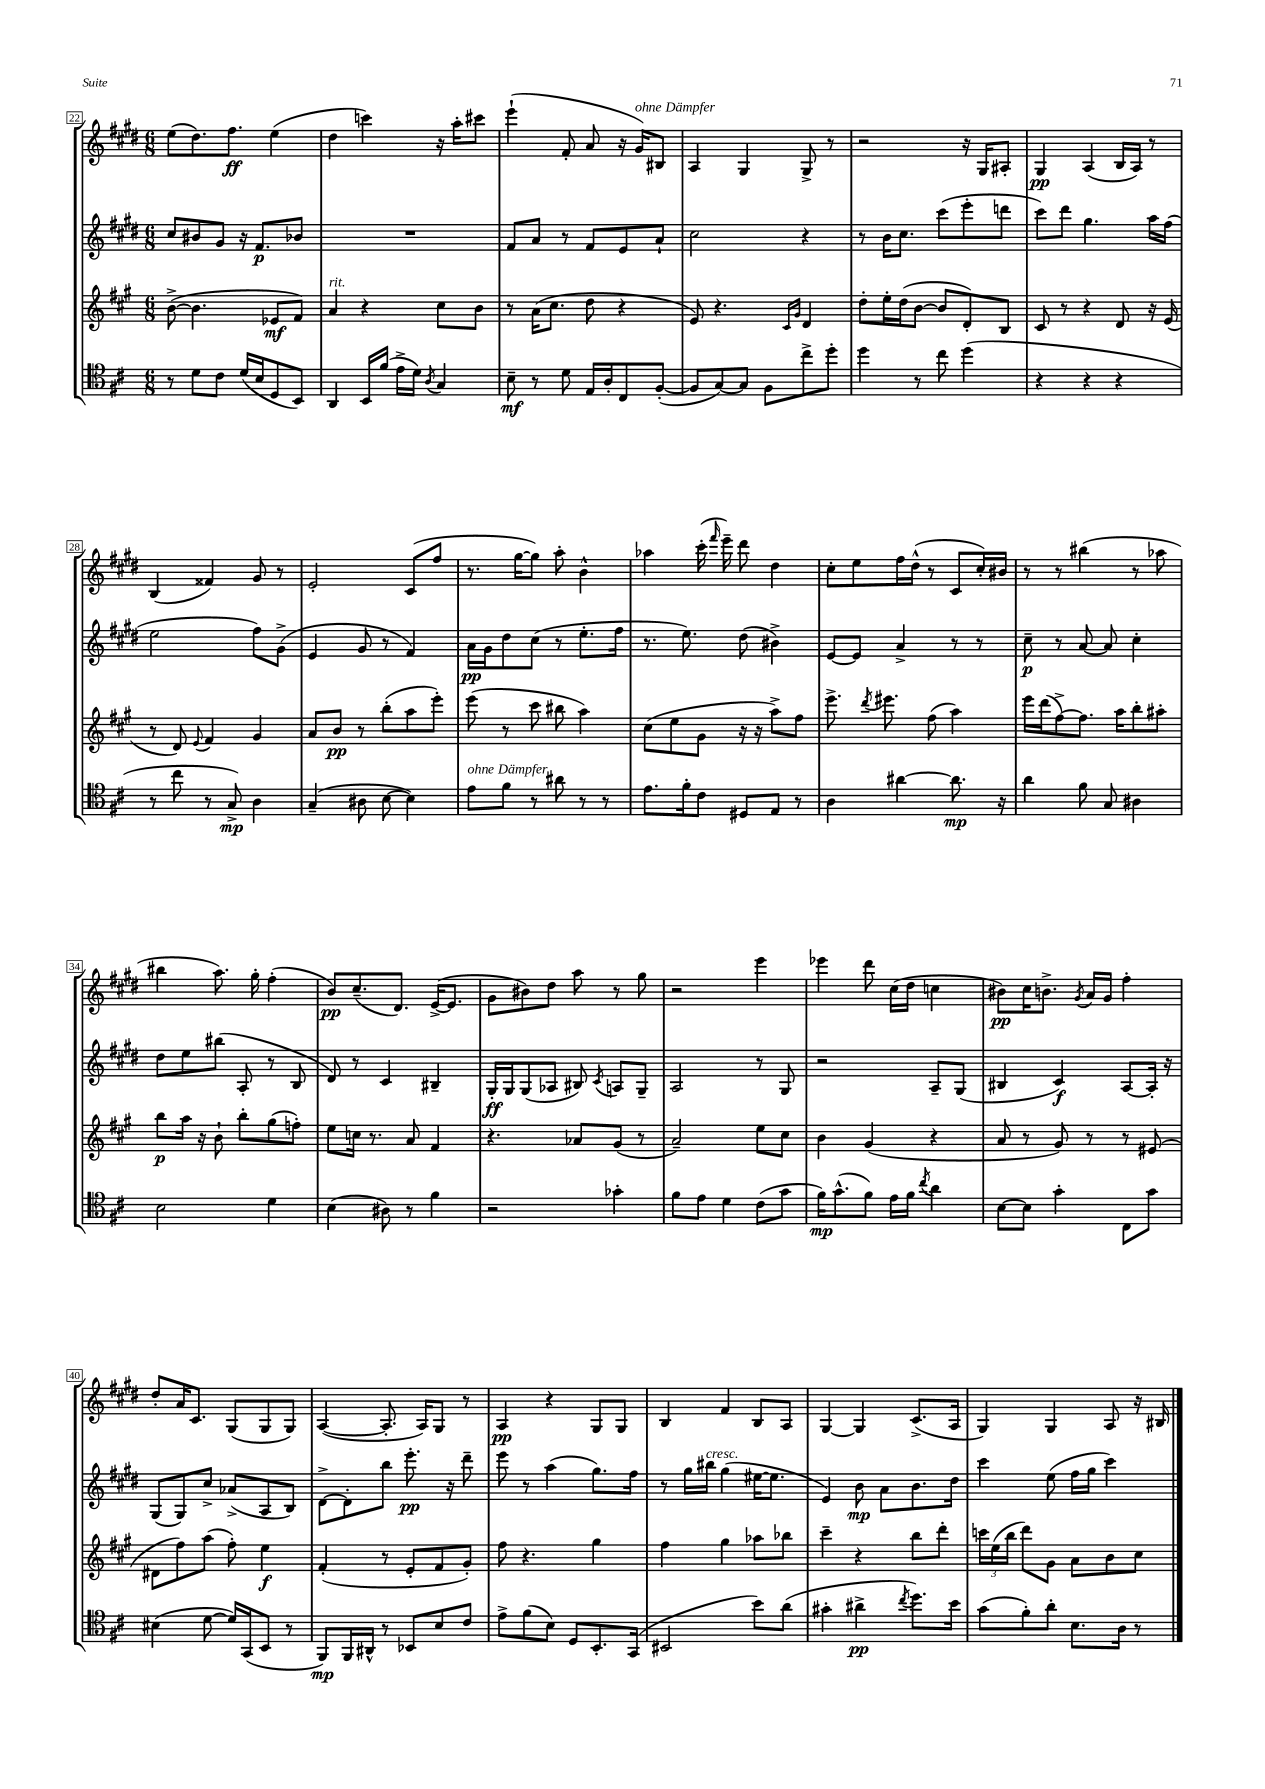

**kern	**dynam	**kern	**dynam	**kern	**dynam	**kern	**dynam
*part4	*part4	*part3	*part3	*part2	*part2	*part1	*part1
*staff4	*staff4	*staff3	*staff3	*staff2	*staff2	*staff1	*staff1
*clefC4	*	*clefG2	*	*clefG2	*	*clefG2	*
*k[f#c#]	*	*k[f#c#g#]	*	*k[f#c#g#d#]	*	*k[f#c#g#d#]	*
*M6/8	*	*M6/8	*	*M6/8	*	*M6/8	*
=22	=22	=22	=22	=22	=22	=22	=22
8r	.	([8b^\	.	8cc#/L	.	(8ee\L	.
8d\L	.	4.b\]	.	8b#X/	.	8.dd#\)	.
8c#\J	.	.	.	8g#/J	.	.	.
.	.	.	.	.	.	8.ff#\J	ff
(16d/LL	.	.	.	16r	.	.	.
16B/J	.	.	.	8.f#/L	p	.	.
8D/	.	8e-X/L	mf	.	.	(4ee\	.
8BB/J)	.	8f#/J)	.	8b-X/J	.	.	.
=23	=23	=23	=23	=23	=23	=23	=23
!	!	!LO:TX:a:i:t=rit.	!	!	!	!	!
4AA/	.	4a/	.	2.r	.	4dd#\	.
16BB/LL	.	4r	.	.	.	4cccn\)	.
(16f#/JJ	.	.	.	.	.	.	.
16e^\LL	.	.	.	.	.	.	.
16d\JJ)	.	.	.	.	.	.	.
8qA/	.	.	.	.	.	.	.
4G/	.	8cc#\L	.	.	.	16r	.
.	.	.	.	.	.	16aa'\KL	.
.	.	8b\J	.	.	.	8ccc#X\J	.
=24	=24	=24	=24	=24	=24	=24	=24
8B~\	mf	8r	.	8f#/L	.	(4eee`\	.
8r	.	(16a\KL	.	8a/J	.	.	.
.	.	8.cc#\J	.	.	.	.	.
8d\	.	.	.	8r	.	8f#'/	.
16E/LL	.	8dd\	.	8f#/L	.	8a/	.
16A'/J	.	.	.	.	.	.	.
8C#/	.	4r	.	8e/	.	16r	.
!	!	!	!	!	!	!LO:TX:a:i:t=ohne Dämpfer	!
.	.	.	.	.	.	16g#/KL)	.
([8F#'/J	.	.	.	8a`/J	.	8B#X/J	.
=25	=25	=25	=25	=25	=25	=25	=25
8F#/L]	.	8e/)	.	2cc#\	.	4A/	.
[8G/)	.	4.r	.	.	.	.	.
8G/J]	.	.	.	.	.	4G#/	.
8F#\L	.	.	.	.	.	.	.
.	.	16qqc#/LL	.	.	.	.	.
.	.	16qqg#/JJ	.	.	.	.	.
8cc#^\	.	4d/	.	4r	.	8G#^/	.
8dd'\J	.	.	.	.	.	8r	.
=26	=26	=26	=26	=26	=26	=26	=26
4dd\	.	8dd'\L	.	8r	.	2r	.
.	.	16ee'\L	.	16b\KL	.	.	.
.	.	(16dd\J	.	8.cc#\J	.	.	.
8r	.	[8b\J	.	.	.	.	.
8cc#\	.	8b/L]	.	(8ccc#\L	.	.	.
(4dd\	.	8d'/)	.	8eee'\	.	16r	.
.	.	.	.	.	.	16G#/KL	.
.	.	8B/J	.	8dddn\J	.	8A#X'/J	.
=27	=27	=27	=27	=27	=27	=27	=27
4r	.	8c#/	.	8ccc#\L)	.	4G#/	pp
.	.	8r	.	8ddd#\J	.	.	.
4r	.	4r	.	4.gg#\	.	(4A/	.
4r	.	8d/	.	.	.	16B/LL	.
.	.	.	.	.	.	16A/JJ)	.
.	.	16r	.	16aa\LL	.	8r	.
.	.	(16e/	.	(16ff#\JJ	.	.	.
!!LO:LB:g=z
=28	=28	=28	=28	=28	=28	=28	=28
8r	.	8r	.	2ee\	.	(4B/	.
8cc#\	.	8d/)	.	.	.	.	.
.	.	8qqe/	.	.	.	.	.
8r	.	4f#/	.	.	.	4f##X/)	.
8G^/)	mp	.	.	.	.	.	.
4A\	.	4g#/	.	8ff#\L)	.	8g#/	.
.	.	.	.	(8g#^\J	.	8r	.
=29	=29	=29	=29	=29	=29	=29	=29
(4G~/	.	8a/L	.	4e/	.	2e'/	.
.	.	8b/J	pp	.	.	.	.
8A#X\	.	8r	.	8g#/	.	.	.
[8B\	.	(8bb'\L	.	8r	.	.	.
4B\])	.	8aa\	.	4f#/)	.	(8c#/L	.
.	.	8eee'\J)	.	.	.	8ff#/J	.
=30	=30	=30	=30	=30	=30	=30	=30
!LO:TX:a:i:t=ohne Dämpfer	!	!	!	!	!	!	!
8e\L	.	(8eee\	.	16a\LL	pp	8.r	.
.	.	.	.	16g#\J	.	.	.
8f#\J	.	8r	.	8dd#\	.	.	.
.	.	.	.	.	.	[16gg#\KL	.
8r	.	8ccc#\	.	(8cc#\J	.	8gg#\J])	.
8a#X\	.	8bb#X\	.	8r	.	8aa'\	.
8r	.	4aa\)	.	8.ee'\L	.	4b^^\	.
8r	.	.	.	.	.	.	.
.	.	.	.	16ff#\Jk	.	.	.
=31	=31	=31	=31	=31	=31	=31	=31
8.e\L	.	(8cc#\L	.	8.r	.	4aa-X\	.
.	.	8ee\	.	.	.	.	.
16f#'\k	.	.	.	8.ee\)	.	.	.
8c#\J	.	8g#\J	.	.	.	(16ccc#'\	.
.	.	.	.	.	.	16qqfff#/	.
.	.	.	.	.	.	16eee~\)	.
8D#X/L	.	16r	.	(8dd#\	.	8ddd#\	.
.	.	16r	.	.	.	.	.
8E/J	.	8aa^\L)	.	4b#X^\)	.	4dd#\	.
8r	.	8ff#\J	.	.	.	.	.
=32	=32	=32	=32	=32	=32	=32	=32
4A\	.	8.eee^\	.	[8e/L	.	8cc#'\L	.
.	.	.	.	8e/J]	.	8ee\	.
.	.	8qddd/	.	.	.	.	.
.	.	8.eee#X\	.	.	.	.	.
[4a#X\	.	.	.	4a^/	.	16ff#\L	.
.	.	.	.	.	.	(16dd#^^\JJ	.
.	.	(8ff#\	.	.	.	8r	.
8.a#\]	mp	4aa\)	.	8r	.	8c#/L	.
.	.	.	.	8r	.	16cc#'/L)	.
16r	.	.	.	.	.	16b#X/JJ	.
=33	=33	=33	=33	=33	=33	=33	=33
4a\	.	16eee\LL	.	8cc#~\	p	8r	.
.	.	(16ddd\J	.	.	.	.	.
.	.	[8ff#^\)	.	8r	.	8r	.
8f#\	.	8.ff#\J]	.	[8a/	.	(4bb#X\	.
8G/	.	.	.	8a/]	.	.	.
.	.	16aa\KL	.	.	.	.	.
4A#X\	.	8bb'\	.	4cc#'\	.	8r	.
.	.	8aa#X'\J	.	.	.	8aa-X\	.
!!LO:LB:g=z
=34	=34	=34	=34	=34	=34	=34	=34
2B\	.	8bb\L	p	8dd#\L	.	4bb#X\	.
.	.	16aa\Jk	.	8ee\	.	.	.
.	.	16r	.	.	.	.	.
.	.	8b`\	.	(8bb#X\J	.	8.aa\)	.
.	.	8bb'\L	.	8A'/	.	.	.
.	.	.	.	.	.	16gg#'\	.
4d\	.	(8gg#\	.	8r	.	(4ff#'\	.
.	.	8ffn'\J)	.	8B/	.	.	.
=35	=35	=35	=35	=35	=35	=35	=35
(4B\	.	8ee\L	.	8d#/)	.	8b/L)	pp
.	.	16ccn\Jk	.	8r	.	(8.cc#~/	.
.	.	8.r	.	.	.	.	.
8A#X\)	.	.	.	4c#/	.	.	.
.	.	.	.	.	.	8.d#/J)	.
8r	.	8a/	.	.	.	.	.
4f#\	.	4f#/	.	4B#X~/	.	([16e^/KL	.
.	.	.	.	.	.	8.e/J]	.
=36	=36	=36	=36	=36	=36	=36	=36
2r	.	4.r	.	16G#'/LL	ff	8g#\L	.
.	.	.	.	16G#/J	.	.	.
.	.	.	.	(8G#/	.	8b#X\)	.
.	.	.	.	8A-X/J	.	8dd#\J	.
.	.	8a-X/L	.	8B#X/)	.	8aa\	.
.	.	.	.	8qc#/	.	.	.
4g-X'\	.	(8g#/J	.	8An/L	.	8r	.
.	.	8r	.	8G#~/J	.	8gg#\	.
=37	=37	=37	=37	=37	=37	=37	=37
8f#\L	.	2a~/)	.	2A/	.	2r	.
8e\J	.	.	.	.	.	.	.
4d\	.	.	.	.	.	.	.
(8c#\L	.	8ee\L	.	8r	.	4eee\	.
8g\J	.	8cc#\J	.	8G#/	.	.	.
=38	=38	=38	=38	=38	=38	=38	=38
16f#\KL)	mp	4b\	.	2r	.	4eee-X\	.
(8.g^^\	.	.	.	.	.	.	.
8f#\J)	.	(4g#/	.	.	.	8ddd#\	.
16e\LL	.	.	.	.	.	(16cc#\LL	.
16f#\JJ	.	.	.	.	.	16dd#\JJ	.
8qcc#/	.	.	.	.	.	.	.
4a\	.	4r	.	8A~/L	.	4ccn\	.
.	.	.	.	(8G#/J	.	.	.
=39	=39	=39	=39	=39	=39	=39	=39
[8B\L	.	8a/	.	4B#X/	.	8b#X\L)	pp
8B\J]	.	8r	.	.	.	16cc#\K	.
.	.	.	.	.	.	8.bn^\J	.
4g'\	.	8g#/)	.	4c#/)	f	.	.
.	.	.	.	.	.	8qg#/	.
.	.	8r	.	.	.	16a/LL	.
.	.	.	.	.	.	16g#/JJ	.
8C#\L	.	8r	.	[8A/L	.	4ff#'\	.
8g\J	.	(8e#X/	.	16A'/Jk]	.	.	.
.	.	.	.	16r	.	.	.
!!LO:LB:g=z
=40	=40	=40	=40	=40	=40	=40	=40
(4B#X\	.	8d#X\L	.	(8G#/L	.	8dd#'/L	.
.	.	8ff#\)	.	8G#/)	.	16a/K	.
.	.	.	.	.	.	8.c#/J	.
[8d\	.	(8aa\J	.	8cc#^/J	.	.	.
16d/LL])	.	8ff#'\)	.	(8a-X^/L	.	(8G#/L	.
(16GG/J	.	.	.	.	.	.	.
8BB/J	.	4ee\	f	8A/	.	8G#/	.
8r	.	.	.	8B/J)	.	8G#/J)	.
=41	=41	=41	=41	=41	=41	=41	=41
8FF#/L)	mp	(4f#'/	.	[8d#^\L	.	([4A/	.
16FF#/L	.	.	.	8d#'\]	.	.	.
16AA#X^^/JJ	.	.	.	.	.	.	.
8r	.	8r	.	8bb\J	.	8.A'/]	.
8BB-X/L	.	8e'/L	.	8.eee'\	pp	.	.
.	.	.	.	.	.	16A/KL)	.
8B/	.	8f#/	.	.	.	8G#/J	.
.	.	.	.	16r	.	.	.
8c#/J	.	8g#'/J)	.	8ddd#~\	.	8r	.
=42	=42	=42	=42	=42	=42	=42	=42
8e^\L	.	8ff#\	.	8eee\	.	4A/	pp
(8f#\	.	4.r	.	8r	.	.	.
8B\J)	.	.	.	(4aa\	.	4r	.
8D/L	.	.	.	.	.	.	.
8.BB'/	.	4gg#\	.	8.gg#\L)	.	8G#/L	.
.	.	.	.	.	.	8G#/J	.
(16GG/Jk	.	.	.	16ff#\Jk	.	.	.
=43	=43	=43	=43	=43	=43	=43	=43
2BB#X/	.	4ff#\	.	8r	.	4B/	.
.	.	.	.	16gg#\LL	.	.	.
!	!	!	!	!LO:TX:a:i:t=cresc.	!	!	!
.	.	.	.	16bb#X\JJ	.	.	.
.	.	4gg#\	.	(4gg#\	.	4f#/	.
8b\L)	.	8aa-X\L	.	[16ee#X\KL	.	8B/L	.
.	.	.	.	8.ee#\J]	.	.	.
(8a\J	.	8bb-X\J	.	.	.	8A/J	.
=44	=44	=44	=44	=44	=44	=44	=44
4g#X'\	.	4ccc#~\	.	4e/)	.	[4G#/	.
4a#X^\	pp	4r	.	8b\	mp	4G#/]	.
.	.	.	.	8a\L	.	.	.
8qcc#/	.	.	.	.	.	.	.
8.dd\L)	.	8bb\L	.	8.b\	.	(8.c#^/L	.
.	.	8ddd'\J	.	.	.	.	.
16b\Jk	.	.	.	16dd#\Jk	.	16A/Jk	.
=45	=45	=45	=45	=45	=45	=45	=45
(8g\L	.	24cccn\LL	.	4ccc#\	.	4G#/)	.
.	.	(24ee\	.	.	.	.	.
.	.	24bb\JJ	.	.	.	.	.
8f#'\)	.	8ddd\L)	.	.	.	.	.
8a'\J	.	8g#\J	.	(8ee\	.	4G#/	.
8.B\L	.	8a\L	.	16ff#\LL	.	.	.
.	.	.	.	16gg#\JJ	.	.	.
.	.	8b\	.	4ccc#\)	.	8A/	.
16A\Jk	.	.	.	.	.	.	.
8r	.	8cc#\J	.	.	.	16r	.
.	.	.	.	.	.	16B#X/	.
==	==	==	==	==	==	==	==
*-	*-	*-	*-	*-	*-	*-	*-
